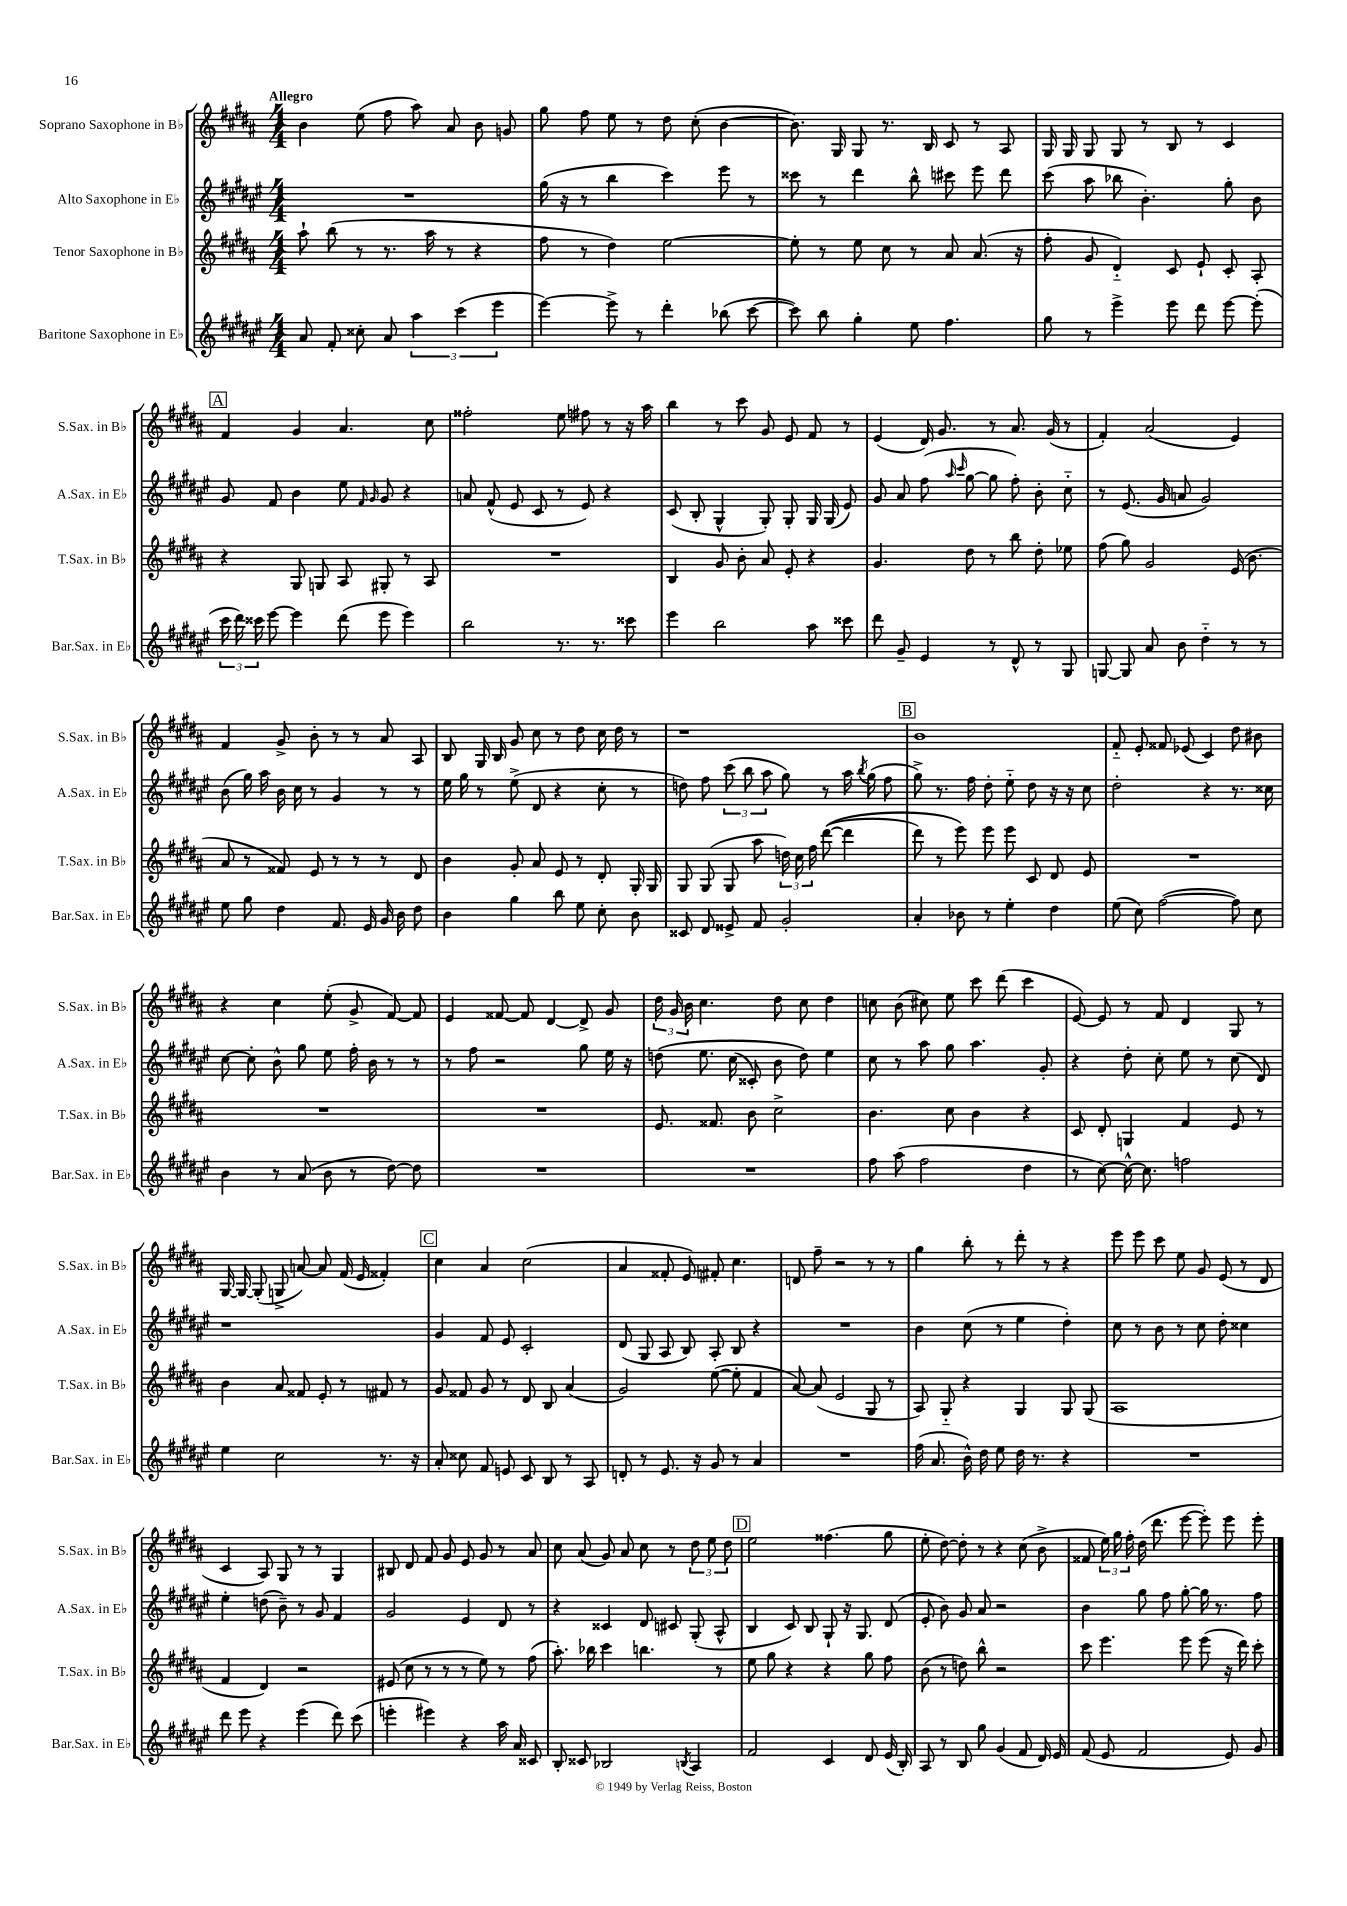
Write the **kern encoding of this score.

**kern	**kern	**kern	**kern
*staff4	*staff3	*staff2	*staff1
*clefG2	*clefG2	*clefG2	*clefG2
*k[f#c#g#d#a#e#]	*k[f#c#g#d#a#]	*k[f#c#g#d#a#e#]	*k[f#c#g#d#a#]
*M4/4	*M4/4	*M4/4	*M4/4
8a#	8aa#`	1r	4b
8f#'	(8bb	.	.
8cc##'	8r	.	(8ee
8a#	8.r	.	8ff#
6aa#	.	.	8aa#)
.	16aa#	.	.
.	8r	.	8a#
(6ccc#	.	.	.
.	4r	.	8b
6eee#	.	.	.
.	.	.	8g
=	=	=	=
[4eee#)	8ff#	(16gg#	8gg#
.	.	16r	.
.	8r	8r	8ff#
8eee#^]	4dd#)	4bb	8ee
8r	.	.	8r
4ddd#'	[2ee	4ccc#)	8dd#
.	.	.	(8cc#'
(8bb-	.	8eee#	[4b
[8ccc#	.	8r	.
=	=	=	=
8ccc#])	8ee']	8ccc##	8.b])
8bb	8r	8r	.
.	.	.	16G#
4gg#'	8ee	4ddd#	8G#
.	8cc#	.	8.r
8ee#	8r	8bb^^	.
.	.	.	16B
4.ff#	8a#	8ccc#	8c#
.	(8.a#	8eee#	8r
.	.	8ddd#	8A#
.	16r	.	.
=	=	=	=
8gg#	8ff#'	(8ccc#	16G#
.	.	.	16G#
8r	8g#	8aa#	8G#
4eee#^	4d#'~)	8bb-	8G#
.	.	4.b')	8r
8eee#	8c#	.	8B
8ddd#	8e`	.	8r
[8eee#	8c#'	8gg#'	4c#
(8eee#']	8A#'	8b	.
=	=	=	=
24ccc#	4r	8g#	4f#
24ddd#)	.	.	.
24ccc##	.	.	.
[8eee#	.	8f#	.
4eee#]	8G#	4b	4g#
.	8G	.	.
(8ddd#	8A#	8ee#	4.a#
.	.	16qqf#	.
.	.	16qqg#	.
8eee#	8G#'	8g#	.
4eee#)	8r	4r	.
.	8A#	.	8cc#
=	=	=	=
2bb	1r	8a	2ff##'
.	.	(8f#^^	.
.	.	8e#	.
.	.	8c#	.
8.r	.	8r	8ee
.	.	8e#)	8ff#
8.r	.	.	.
.	.	4r	8r
8ccc##	.	.	16r
.	.	.	16aa#
=	=	=	=
4eee#	4B	(8c#	4bb
.	.	8B'	.
2bb	8g#	4G#^^	8r
.	8b'	.	8ccc#
.	8a#	8G#')	8g#
.	8e'	8G#'	8e
8aa#	4r	16G#	8f#
.	.	(16G#	.
8ccc##	.	8e#)	8r
=	=	=	=
8ddd#	4.g#	8g#	(4e
8g#~	.	8a#	.
4e#	.	(8ff#	16d#)
.	.	.	8.g#
.	.	16qqaa#	.
.	.	16qqccc#	.
.	8dd#	[8gg#	.
8r	8r	8gg#]	8r
8d#^^	8bb	8ff#')	8.a#
8r	8dd#'	8b'	.
.	.	.	(16g#
8G#	8ee-	8cc#'~	8r
=	=	=	=
[8G	(8ff#	8r	4f#')
8G]	8gg#)	(8.e#	.
8a#	2g#	.	(2a#
.	.	16g#	.
8b	.	8a	.
4dd#'~	.	2g#)	.
8r	(16e	.	4e)
.	8.b	.	.
8r	.	.	.
=	=	=	=
8ee#	8a#	(8b	4f#
8gg#	8r	16gg#)	.
.	.	16aa#	.
4dd#	8f##)	16b	8g#^
.	.	16cc#	.
.	8e	8r	8b'
8.f#	8r	4g#	8r
.	8r	.	8r
16e#	.	.	.
16g#	8r	8r	8a#
16b	.	.	.
8dd#	8d#	8r	8A#
=	=	=	=
4b	4b	16ee#	8B
.	.	16gg#	.
.	.	8r	16G#
.	.	.	16B
4gg#	8g#'	(8ee#^	8g#
.	8a#	8d#	8cc#
8bb	8e	4r	8r
8ee#	8r	.	8dd#
8cc#'	8d#'	8cc#'	16cc#
.	.	.	16dd#
8b	16G#'	8r	8r
.	16G#	.	.
=	=	=	=
8c##	8G#	8dd)	1r
8d#	(8G#	8ff#	.
8e##^	8G#	(12ccc#	.
.	.	12bb	.
8f#	8aa#	.	.
.	.	12aa#	.
2g#'	24dd)	8gg#)	.
.	24cc#	.	.
.	24ff#	.	.
.	&(([8ddd#	8r	.
.	4ddd#]	16aa#	.
.	.	8qbb	.
.	.	(16gg#	.
.	.	8ff#	.
=	=	=	=
4a#'	8ddd#)	8gg#^)	1b
.	8r	8.r	.
8b-	8eee&)	.	.
.	.	16ff#	.
8r	8eee	8dd#'	.
4ee#'	8eee	8ee#'~	.
.	8c#	8dd#	.
4dd#	8d#	16r	.
.	.	16r	.
.	8e	8cc#	.
=	=	=	=
(8ee#	1r	2dd#'	8f#'~
8cc#)	.	.	8e'
([2ff#	.	.	8f##
.	.	.	(8e-
.	.	4r	4c#)
8ff#])	.	8.r	8dd#
8cc#	.	.	8b#
.	.	16cc##	.
=	=	=	=
4b	1r	[8cc#	4r
.	.	8cc#']	.
8r	.	8b^^	4cc#
(8a#	.	8gg#	.
8b	.	8ee#	(8ee'
8r	.	16ff#'	8g#^
.	.	16b	.
[8dd#)	.	8r	[8f#)
8dd#]	.	8r	8f#]
=	=	=	=
1r	1r	8r	4e
.	.	8ff#	.
.	.	2r	[8f##
.	.	.	8f##]
.	.	.	[4d#
.	.	8gg#	8d#^]
.	.	16ee#	8g#
.	.	16r	.
=	=	=	=
1r	8.e	&(8dd	24dd#
.	.	.	24g#
.	.	.	24b
.	.	8.ee#	4.cc#
.	8.f##	.	.
.	.	(16cc#	.
.	8b	8c##')	.
.	2cc#^	8b	8dd#
.	.	8dd&)	8cc#
.	.	4ee#	4dd#
=	=	=	=
8ff#	4.b	8cc#	8cc
(8aa#	.	8r	(8b
2ff#	.	8aa#	8cc#)
.	8cc#	8gg#	8ee
.	4b	4.aa#	8ccc#
.	.	.	(8ddd#
4dd#	4r	.	4ccc#
.	.	8g#'	.
=	=	=	=
8r	8c#	4r	[8e)
[8cc#)	8d#'	.	8e]
16cc#^^_	4G	8dd#'	8r
8.cc#]	.	.	.
.	.	8cc#'	8f#
2ff	4f#	8ee#	4d#
.	.	8r	.
.	8e	(8cc#	8G#
.	8r	8d#)	8r
=	=	=	=
4ee#	4b	1r	[16G#
.	.	.	16G#_
.	.	.	(8G#']
2cc#	8a#	.	8G^
.	8f##	.	[8a)
.	8e'	.	8a]
.	8r	.	(16f#
.	.	.	16e
8.r	8f#	.	4f##')
.	8r	.	.
16r	.	.	.
=	=	=	=
8a#'	8g#	4g#	4cc#
8cc##	8f##	.	.
8f#	8g#	8f#	4a#
8e	8r	8e#	.
8c#	8d#	2c#'	(2cc#
8B	8B	.	.
8r	(4a#	.	.
8A#	.	.	.
=	=	=	=
8d'	2g#)	(8d#	4a#
8r	.	8G#	.
8.e#	.	8A#	8f##'
.	.	8B)	8e)
16r	.	.	.
8g#	([8ee	8A#'	8f#'
8r	8ee']	8B	4.cc#
4a#	4f#	4r	.
=	=	=	=
1r	[8a#)	1r	8d
.	(8a#]	.	8ff#~
.	2e	.	2r
.	8G#	.	8r
.	8r	.	8r
=	=	=	=
(16ff#	8A#)	4b	4gg#
8.a#	.	.	.
.	8G#'~	.	.
16b^^)	4r	(8cc#	8bb'
16dd#	.	.	.
8ee#	.	8r	8r
16dd#	4G#	4ee#	8ddd#'
8.r	.	.	.
.	.	.	8r
4r	8G#	4dd#')	4r
.	(8G#	.	.
=	=	=	=
1r	1A#	8cc#	8eee
.	.	8r	8eee
.	.	8b	8ccc#
.	.	8r	8ee
.	.	8cc#	8g#
.	.	8dd#'	(8e
.	.	4cc##	8r
.	.	.	8d#
=	=	=	=
8ddd#	4f#	4ee#'	4c#
8eee#	.	.	.
4r	4d#)	(8dd	8A#)
.	.	8b~)	8G#
(4eee#	2r	8r	8r
.	.	8g#	8r
8ddd#)	.	4f#	4G#
(8ccc#	.	.	.
=	=	=	=
4eee'	(8e#	2g#	8B#
.	8cc#	.	8d#
4eee#)	8r	.	8f#
.	8r	.	8g#
4r	8r	4e#	8e
.	8ee)	.	8g#
16aa#	8r	8d#	8r
16a#	.	.	.
8c##	(8ff#	8r	8a#
=	=	=	=
8B'	8.aa#')	4r	8cc#
8c##	.	.	(8a#
.	16bb-	.	.
2B-	4ccc#	4c##	8g#)
.	.	.	8a#
.	4.bb	8d#	8cc#
.	.	8c#	8r
8qB	.	.	.
4A#	.	(8G#'	12dd#
.	.	.	12ee
.	8r	8A#^^	.
.	.	.	12dd#
=	=	=	=
2f#	8ee	4B	2ee
.	8gg#	.	.
.	4r	8c#)	.
.	.	8B	.
4c#	4r	8G#`	(4.ff##
.	.	16r	.
.	.	8.G#	.
8d#	8gg#	.	.
(16e#	8ff#	(8d#	8gg#
16B')	.	.	.
=	=	=	=
8A#	(8b	8e#'	8ee'
8r	8r	8b)	[8dd#)
8B	8dd)	8g#	8dd#']
8gg#	8bb^^	8a#	8r
(4g#	2r	2r	4r
8f#	.	.	(8cc#
16d#)	.	.	8b^
16e#	.	.	.
=	=	=	=
(8f#	8ccc#	4b	8f##
8e#	4.eee	.	24ee)
.	.	.	24gg#
.	.	.	24ff#'
2f#	.	8gg#	(16dd#
.	.	.	8.ddd#
.	.	8ff#	.
.	8eee	[8gg#'	[8eee
.	(8eee	16gg#]	8eee'])
.	.	8.r	.
8e#)	16r	.	8eee
.	16ddd#)	.	.
8g#	8ccc#'	8ff#	8eee'
==	==	==	==
*-	*-	*-	*-
